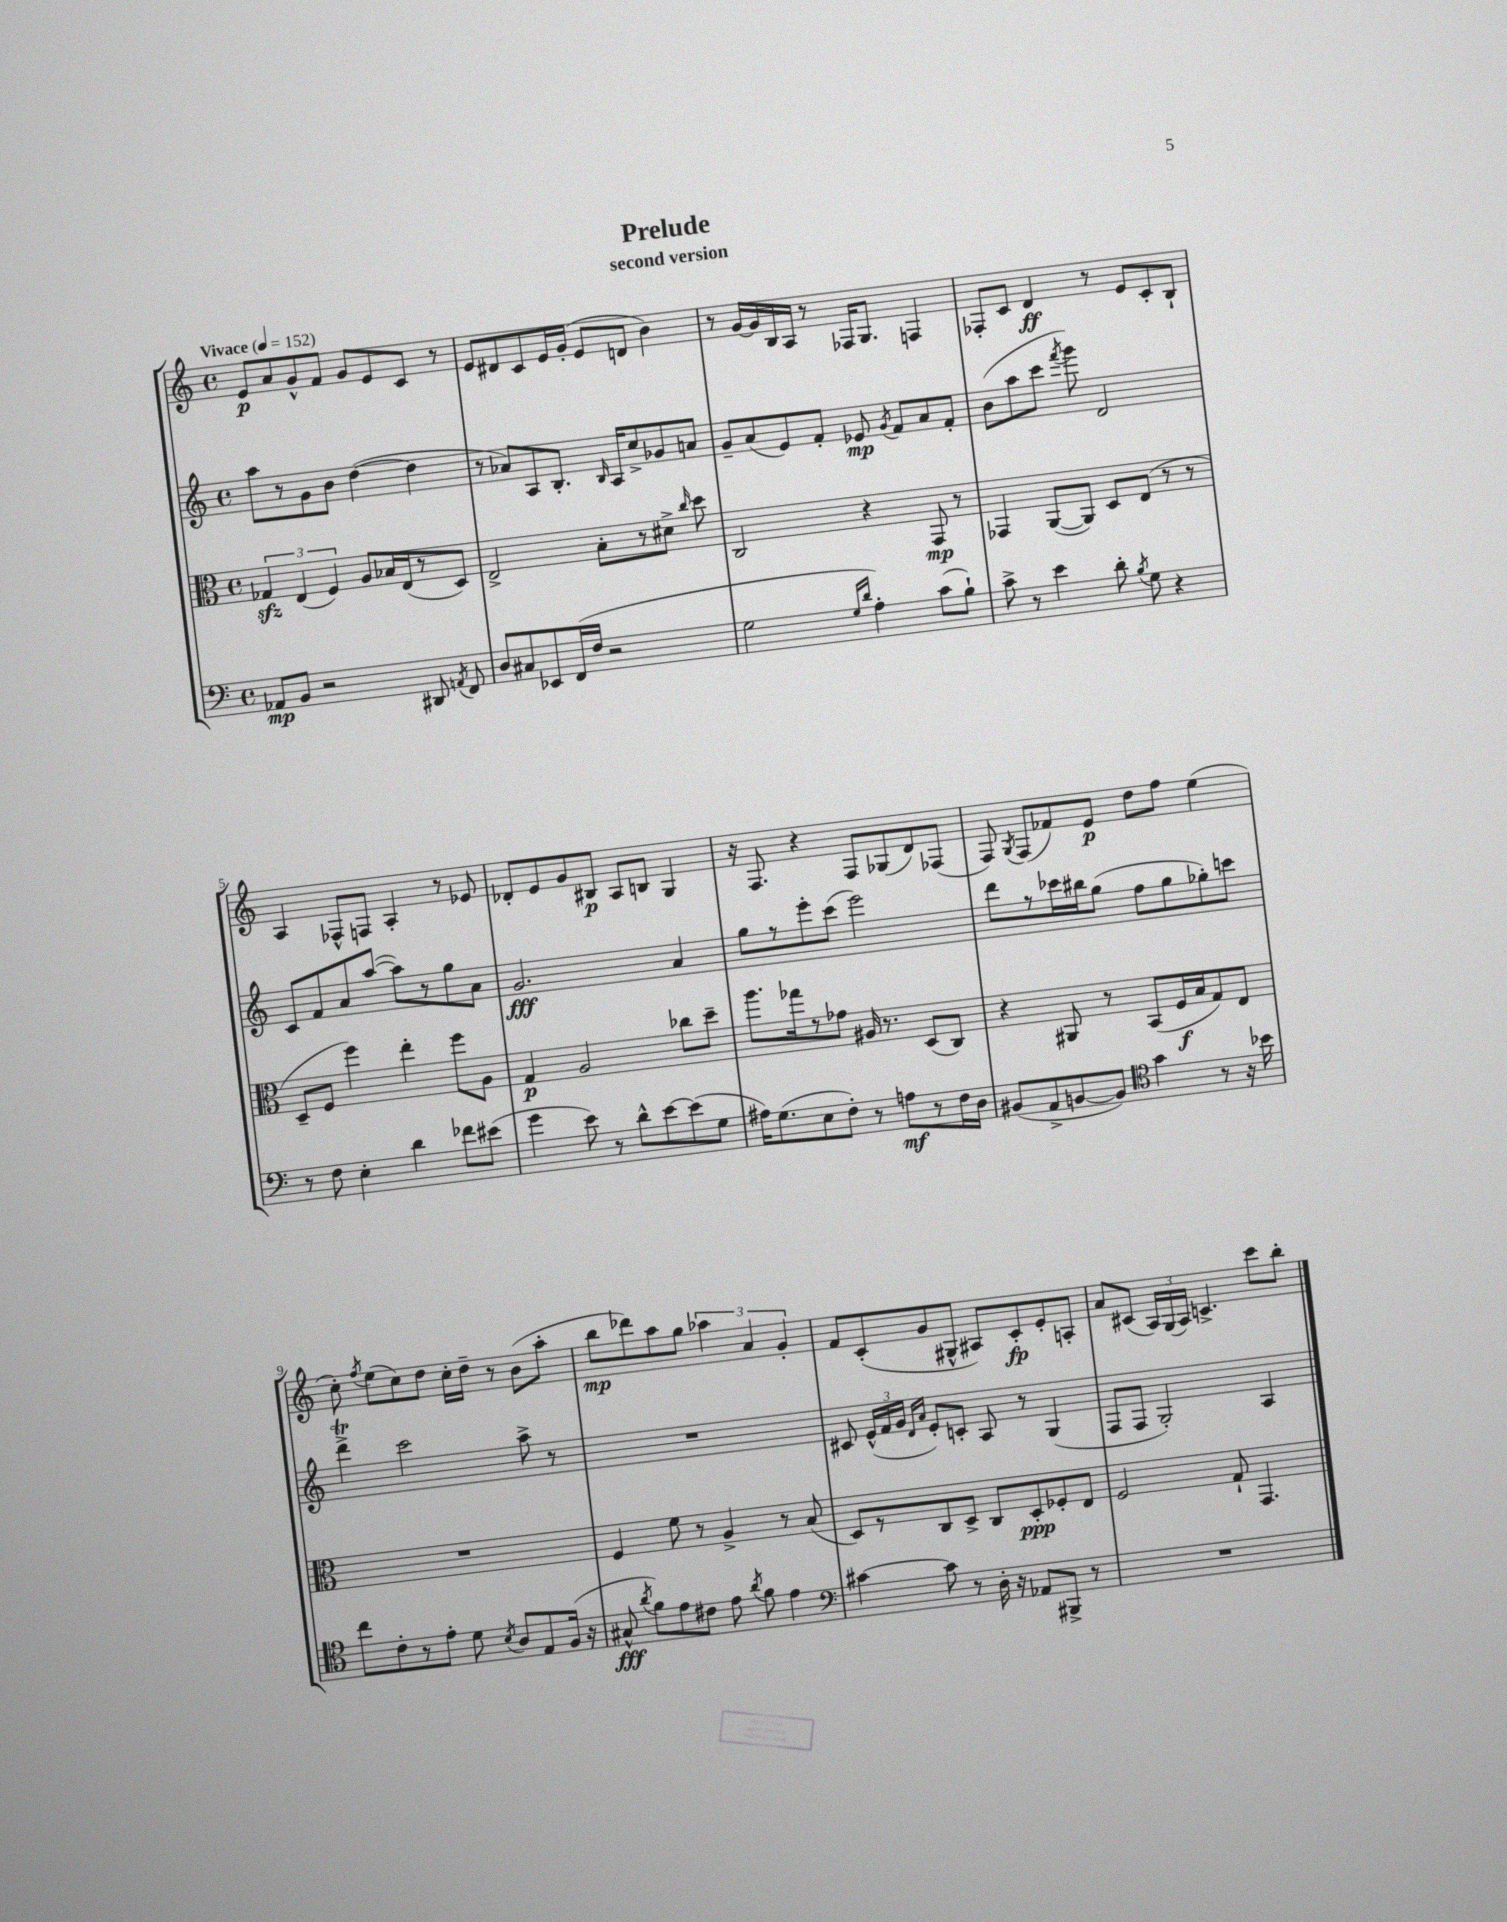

**kern	**kern	**kern	**kern
*staff4	*staff3	*staff2	*staff1
*clefF4	*clefC3	*clefG2	*clefG2
*k[]	*k[]	*k[]	*k[]
*M4/4	*M4/4	*M4/4	*M4/4
*met(c)	*met(c)	*met(c)	*met(c)
*MM152	*MM152	*MM152	*MM152
8AA-/L	6G-/	8aa\L	8e/L
8BB/J	.	8r	8a/
.	(6E/	.	.
2r	.	8g\	8g^^/
.	6F/)	.	.
.	.	8b\J	8f/J
.	8A/L	([4dd\	8g/L
.	16B-/L	.	8e/
.	(16E/J	.	.
8DD#/	8r	4dd\]	8c/J
8qAA/	.	.	.
8FF/	8D/J)	.	8r
=	=	=	=
8D/L	2E^/	8r	8e/L
8C#/	.	8a-/L)	8d#/
8EE-/	.	8A/	8c/
(16FF/L	.	8.B'/J	16e/L
16F/JJ	.	.	(16g'/JJ
2r	8B'\L	.	8e/L
.	.	16qqB/	.
.	.	16A/LK	.
.	8r	8cc^/	8d/J
.	8d#^\J	8g-/	4b\)
.	16qqcc/	.	.
.	8dd\	8a/J	.
=	=	=	=
2G\	2C/	8g~/L	8r
.	.	(8a/	[16g/LL
.	.	.	16g/]
.	.	8e/)	16B/
.	.	.	16A/JJ
.	.	8f'/J	8r
16qqG/LL	.	.	.
16qqd/JJ	.	.	.
4A'\)	4r	8e-/	16F-/LK
.	.	.	8.G/J
.	.	8qg/	.
.	.	8f/L	.
(8c\L	8GG/	8a/	4F/
8B`\J)	8r	8f'/J	.
=	=	=	=
8c^\	4GG-/	(8b\L	8F-'/L
8r	.	8aa\	8c/J
4e\	([8AA/L	8ccc\J	4d/
.	.	8qfff/	.
.	8AA/]J)	8ggg\)	.
8d'\	8D/L	2d/	8r
8qB/	.	.	.
8G\	(8E/J	.	8e/L
4r	8r	.	8c'/
.	8r	.	8B`/J
=	=	=	=
8r	8D~/L	8c/L	4A/
8F\	8F/J	8f/	.
4E'\	4ff\)	8a/	8F-^^/L
.	.	([8aa/J	8F/J
4d\	4ee'\	8aa\]L)	4A'/
.	.	8r	.
8f-\L	8ff\L	8gg\	8r
(8e#\J	8A\J	8a\J	8e-/
=	=	=	=
4g\	4G/	2.g/	8d-'/L
.	.	.	8e/
8e\)	2A/	.	8g/
8r	.	.	8B#/J
8d^^\L	.	.	8A/L
[8e\	.	.	8B/J
(8e\]	8cc-\L	4a/	4G/
8G\J	8dd~\J	.	.
=	=	=	=
16A#\LK)	8.aa\L	8gg\L	16r
(8.G\	.	.	8.F/
.	.	8r	.
.	16gg-\k	.	.
8E\	8r	8eee'\	4r
8F'\J)	8g-\J	(8ccc\J	.
8r	16A#/	2eee\)	8F/L
.	8.r	.	.
8A\L	.	.	(8G-/
8r	(8D/L	.	8d/)
16F\L	8C/J)	.	(8F-/J
16D\JJ	.	.	.
=	=	=	=
(8BB#/L	4r	8ddd\L	8F/)
.	.	.	8qG/
8AA^/	.	8r	(8F/L
[8BB/	8AA#/	16ccc-\L	8f-/)
.	.	16bb#\J	.
8BB/]J)	8r	(8gg\J	8e/J
*clefC4	*	*	*
4g\	(8BB/L	8ff\L	8dd\L
.	16F/L	8gg\	8ff\J
.	16B/J	.	.
8r	8G/)	8gg-'\)	(4ee\
16r	8E/J	8ccc\J	.
16b-\	.	.	.
=	=	=	=
8cc\L	1r	4ddd^\	8cc'\)
.	.	.	8qff/
8c'\	.	.	(8ee\L
8r	.	2ccc\	8cc\)
8e'\J	.	.	8dd\J
8d\	.	.	16cc'\LL
.	.	.	16dd~\JJ
8qB/	.	.	.
8A/L	.	.	8r
8E/	.	8aa^\	(8b\L
(16F/Jk	.	8r	8aa'\J
16r	.	.	.
=	=	=	=
8G#^^/	4F/	1r	8bb\L
8qa/	.	.	.
8f\L)	.	.	8ddd-\)
8e\	8f\	.	8aa\
8c#\J	8r	.	8gg\J
8e\	4A^/	.	6aa-\
8qa/	.	.	.
8f\	.	.	.
.	.	.	6a/
4e\	8r	.	.
.	.	.	6g'/
.	(8B/	.	.
=	=	=	=
*clefF4	*	*	*
[4c#\	8D/L)	8c#/	8f/L
.	8r	(24e^^/LL	(8c'/
.	.	24f/	.
.	.	24g/JJ	.
.	.	16qqd/LL	.
.	.	16qqa/JJ	.
8c#\]	8C/	8e'/L)	8g/
8r	8D^/J	8c'/J	8G#^^/J
16D'\	8C/L	8A/	8A#/L)
16r	.	.	.
8AA-/L	8D'/	8r	8c'/
8BBB#^/J	8F-'/	(4G/	8e'/
8r	8E/J	.	8A'/J
=	=	=	=
1r	2F/	8F/L	8a/L
.	.	8F/J	(8c#/J
.	.	2G'/)	24A/LL)
.	.	.	(24G/
.	.	.	24A/JJ)
.	.	.	4.c^/
.	8G`/	.	.
.	4.GG/	.	.
.	.	4A/	8ccc\L
.	.	.	8bb'\J
==	==	==	==
*-	*-	*-	*-
